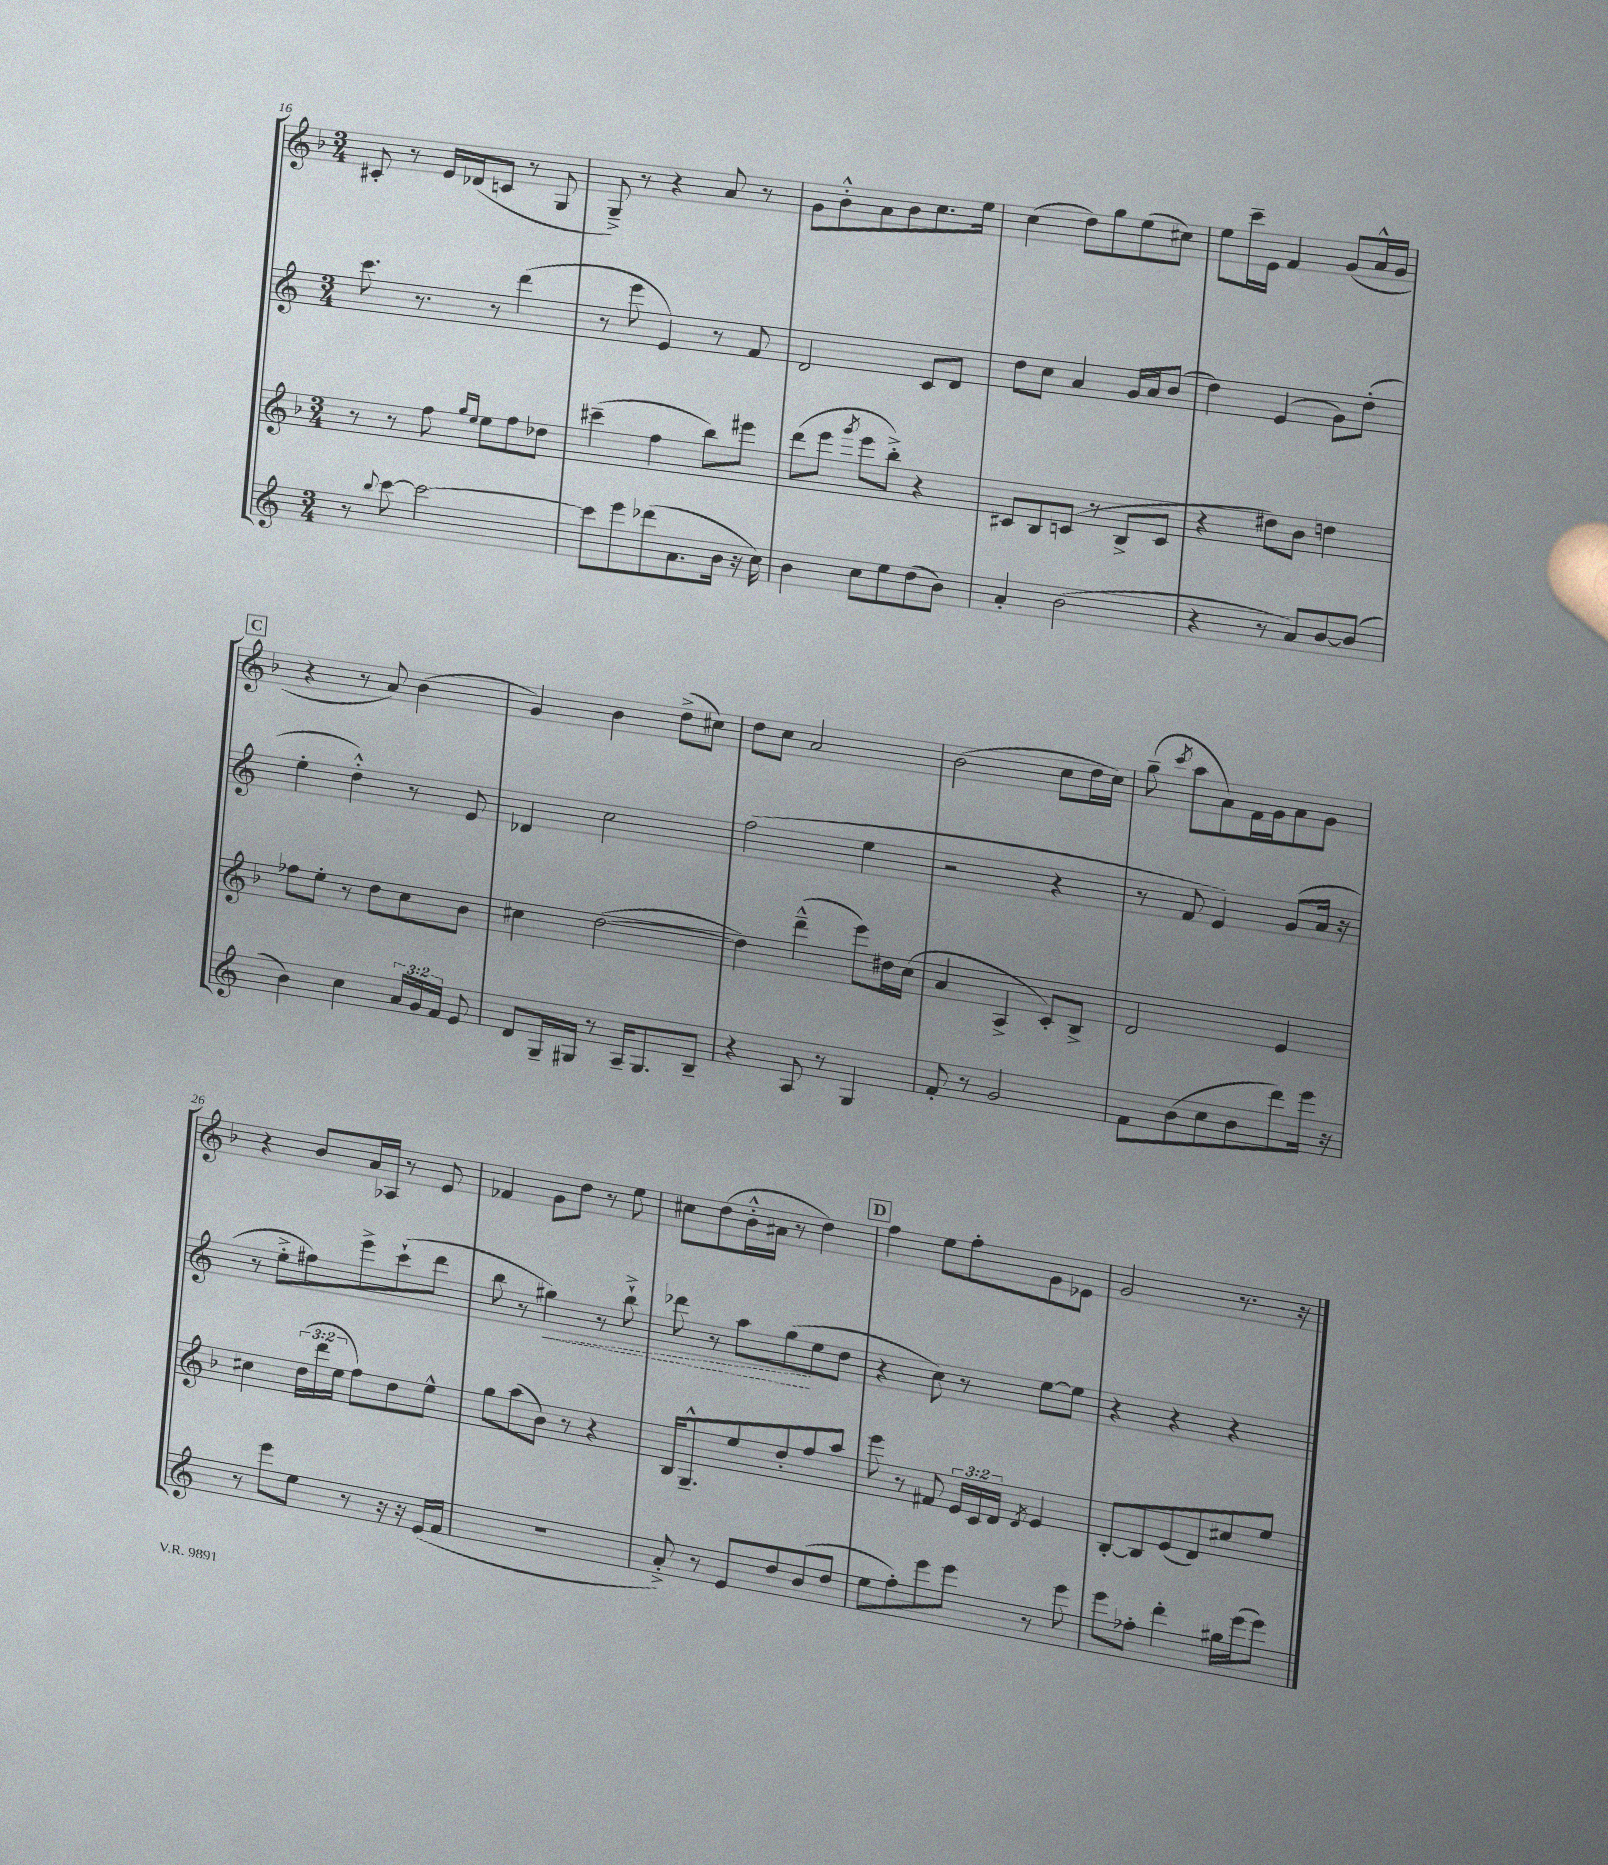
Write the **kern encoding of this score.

**kern	**kern	**kern	**kern
*staff4	*staff3	*staff2	*staff1
*clefG2	*clefG2	*clefG2	*clefG2
*k[]	*k[b-]	*k[]	*k[b-]
*M3/4	*M3/4	*M3/4	*M3/4
8r	8r	8.ccc\	8c#'/
8qqbb/	.	.	.
[8ccc\	8r	.	8r
.	.	8.r	.
2ccc\_	8ff\	.	16e/LL
.	.	.	(16d-/J
.	16qqgg/LL	.	.
.	16qqee/JJ	.	.
.	8ee\L	8r	8c/J
.	8ff\	(4ddd\	8r
.	8dd-\J	.	8G/
=	=	=	=
8ccc\]L	(4ccc#~\	8r	8G~^/)
8eee\	.	8eee\	8r
(8ddd-\	4ff\	4e/)	4r
8.a\	.	.	.
.	8bb-\L)	8r	8a/
16b\Jk	.	.	.
16r	8eee#\J	8f/	8r
16cc\)	.	.	.
=	=	=	=
4b\	(8ddd\L	2d/	8g\L
.	8eee\J	.	8b-'^^\
.	8qggg/	.	.
8cc\L	8eee\L	.	8a\
8ee\	8bb-'^\J)	.	8b-\
(8dd\	4r	8c/L	8.cc\
8b\J)	.	8d/J	.
.	.	.	16ee\Jk
=	=	=	=
4a'/	8c#/L	8dd\L	(4cc\
.	8B-/	8cc\J	.
(2b\	(8c/J	4a/	8dd\L)
.	8r	.	8gg\
.	8B-^/L	16g/LL	(8ee\
.	.	16a/J	.
.	8c/J	(8b/J	8cc#\J)
=	=	=	=
4r	4r	4dd\)	8ee\L
.	.	.	16ccc~\L
.	.	.	16e\JJ
8r	8dd#\L)	(4e/	4f/
8a/L)	8b-\J	.	.
[8b/	4dd\	8g\L)	(8g/L
(8b/]J	.	(8dd'\J	16a^^/L
.	.	.	16g/JJ
=	=	=	=
4b\)	8ff-\L	4ee'\	4r
.	8ee'\J	.	.
4cc\	8r	4dd'^^\)	8r
.	8dd\L	.	8a/)
24a/LL	8cc\	8r	(4b-\
24g/	.	.	.
24f/JJ	.	.	.
8e/	8b-\J	8e/	.
=	=	=	=
8d/L	4cc#\	4d-/	4g/)
16G~/L	.	.	.
16G#/JJ	.	.	.
8r	([2dd\	2cc\	4b-\
16A~/LK	.	.	.
8.G#/	.	.	.
.	.	.	(8dd^\L
8B~/J	.	.	8cc#\J)
=	=	=	=
4r	4dd\])	(2ff\	8dd\L
.	.	.	8cc\J
8A/	(4ddd~^^\	.	2a/
8r	.	.	.
4G/	8eee\L)	4ee\	.
.	16dd#\L	.	.
.	(16cc\JJ	.	.
=	=	=	=
8f'/	4a/	2r	(2b-\
8r	.	.	.
2g/	4A^/	.	.
.	8c'/L)	4r	8cc\L
.	8B-^/J	.	16dd\L
.	.	.	16cc\JJ)
=	=	=	=
8f\L	2d/	8r	(8gg~\
.	.	.	8qccc/
(8b\	.	8f/	8aa\L
8cc\	.	4e/)	8a\)
8b\	.	.	16f\L
.	.	.	16g\J
8ddd\)	4e/	(8g/L	8a\
16eee\Jk	.	16a/Jk	8g\J
16r	.	16r	.
=	=	=	=
8r	4cc#\	8r	4r
8eee\L	.	8ee'^\L	.
8ee\J	(24dd\LL	8ff#\)	8b-/L
.	24ddd\	.	.
.	24ee\JJ	.	.
8r	8ff\L)	8eee^\	16a/L
.	.	.	16A-/JJ
16r	8dd\	(8ccc`\	8r
16r	.	.	.
(16e/LL	8ee^^\J	8ddd\J	8e/
16f/JJ	.	.	.
=	=	=	=
2.r	8gg\L	8bb\	4f-/
.	(8aa\	8r	.
.	8b-\J)	4gg#\)	8g\L
.	8r	.	8dd\J
.	4r	8r	8r
.	.	8bb`^\	8ee\
=	=	=	=
8a'^/)	16B-/LK	8ddd-\	8cc#\L
.	8.G~^^/	.	.
8r	.	8r	(8dd\
8e/L	8ee/	8aa\L	16b-'^^\L
.	.	.	16a#\JJ
8dd/	8dd'/	(8gg\	8r
(8b/	8ff/	8ee\	4dd\)
8dd/J	8aa/J	8dd\J	.
=	=	=	=
8ee\L	8eee\	4r	4ff\
8ff'\)	8r	.	.
8eee\	8f#/	8cc\)	8ee\L
8eee\J	24e/LL	8r	8ff'\
.	24c/	.	.
.	24d/JJ	.	.
.	8qd/	.	.
8r	4e/	[8ee\L	8g\
8eee\	.	8ee\]J	8e-\J
=	=	=	=
8eee\L	[8B-'/L	4r	2g/
8ff-'\J	8B-/]	.	.
4ddd'\	(8e/	4r	.
.	8d/)	.	.
16gg#\LL	8cc#/	4r	8.r
(16eee\J	.	.	.
8eee\J)	8ee/J	.	.
.	.	.	16r
==	==	==	==
*-	*-	*-	*-
